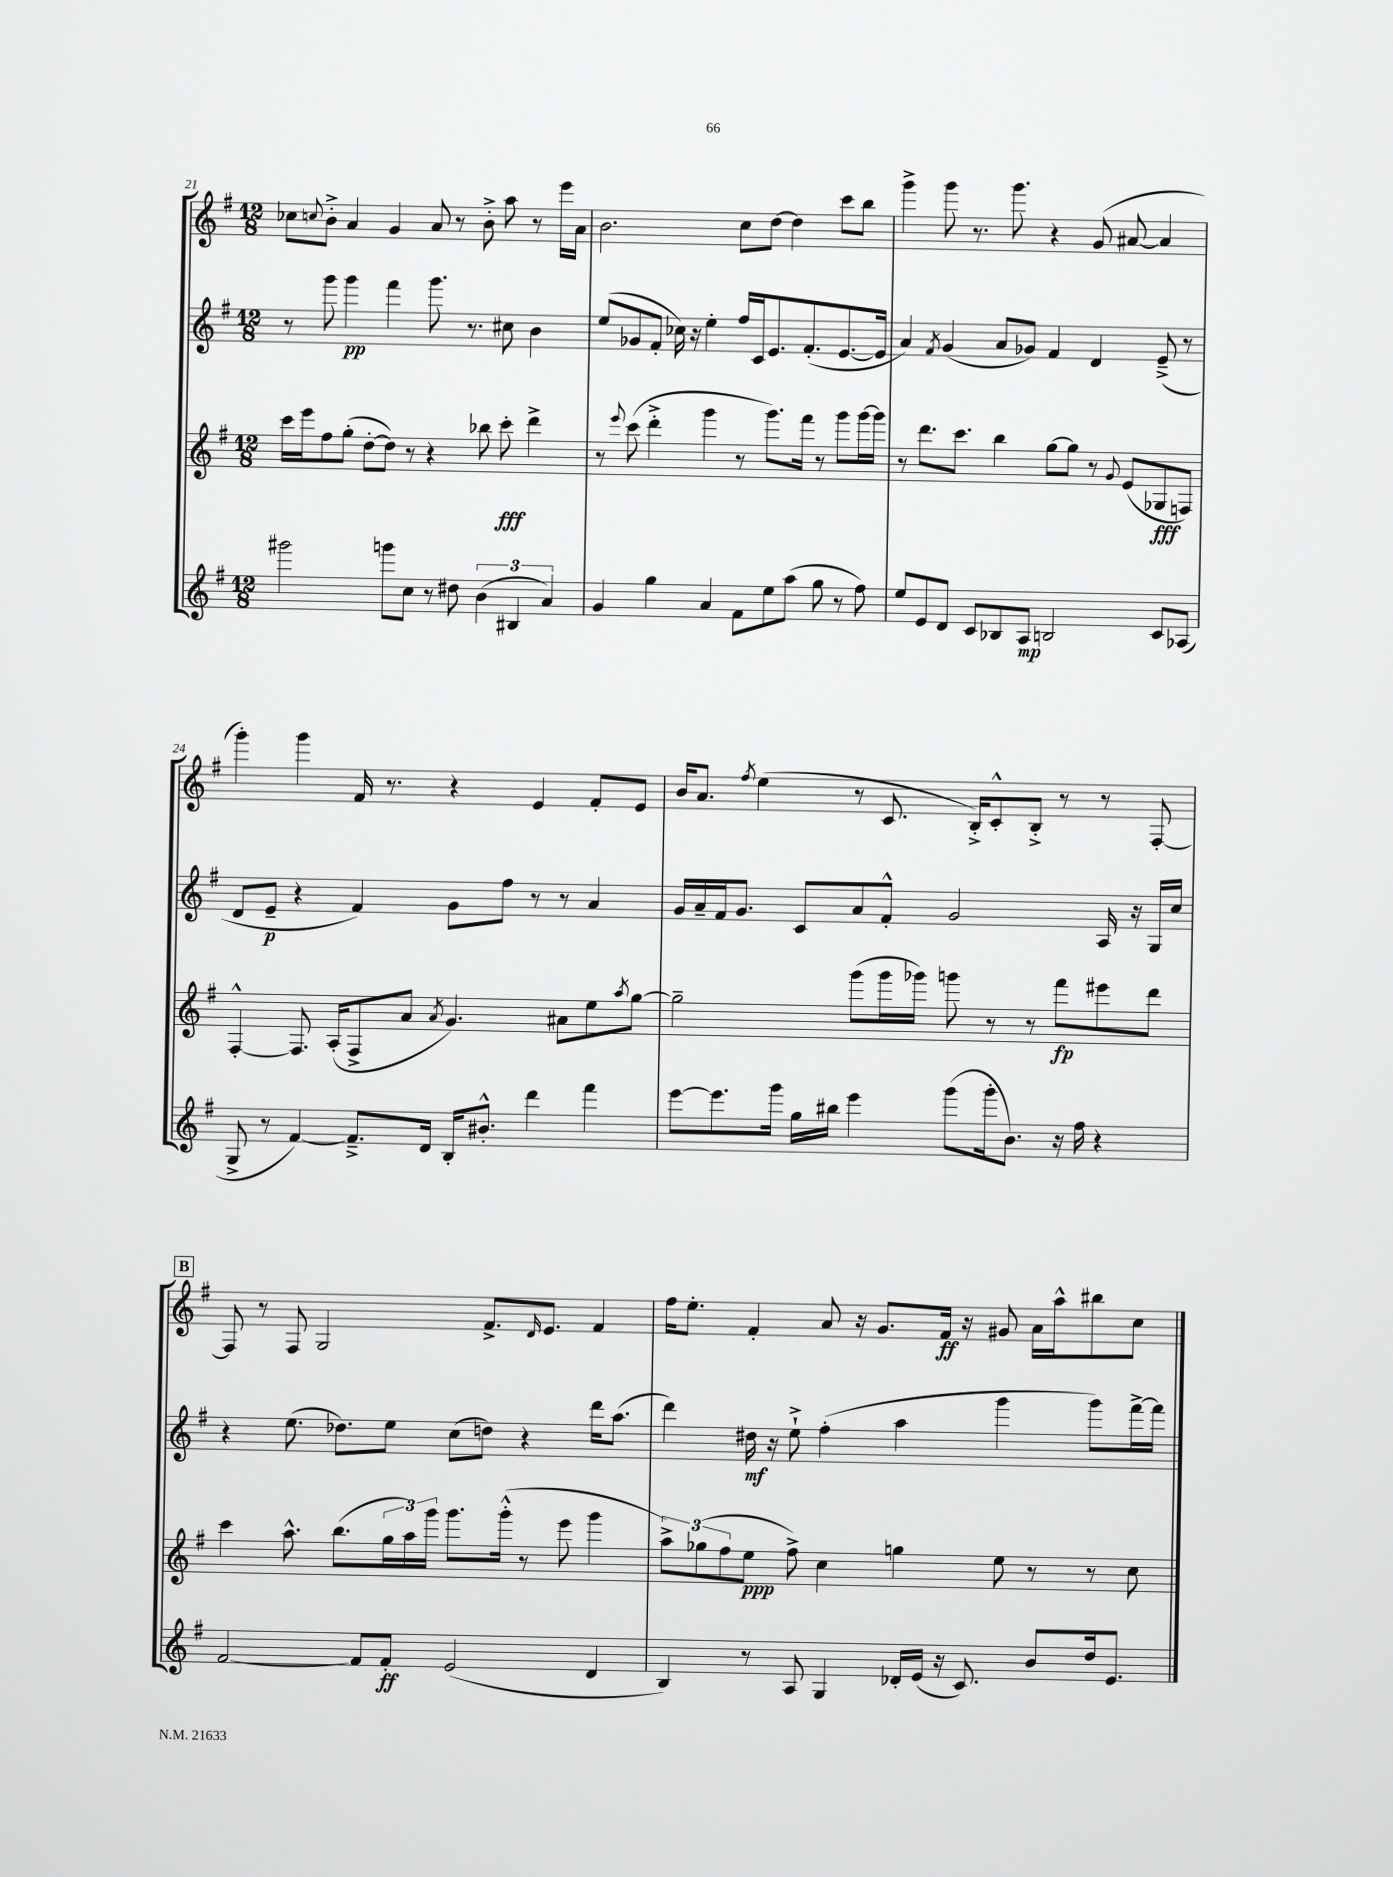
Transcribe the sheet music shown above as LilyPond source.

<<
\new StaffGroup <<
\new Staff = "s0" {
    \clef treble \key g \major \numericTimeSignature \time 12/8
    ces''8 \appoggiatura { c''8 } b'8-.-> a'4 g'4 a'8 r8 b'8-.-> a''8 r8 e'''16 a'16 |
    b'2. c''8 d''8~ d''4 c'''8 b''8 |
    g'''4-> g'''8 r8. g'''8. r4 g'8( ais'8~ ais'4 |
    g'''4-.) g'''4 fis'16 r8. r4 e'4 fis'8-. e'8 |
    b'16 a'8. \acciaccatura { fis''8 } e''4( r8 c'8. b16-.->) c'8-.-^ b8-.-> r8 r8 fis8~-. |
    \mark \markup { \box "B" } fis8 r8 fis8 g2 fis'8.-> \grace { d'16 } e'8. fis'4 |
    fis''16 e''8.-. fis'4-. a'8 r16 g'8. fis'16\ff r16 gis'8 a'16 a''16-^ bis''8 c''8 \bar "|." |
}
\new Staff = "s1" {
    \clef treble \key g \major \numericTimeSignature \time 12/8
    r8 g'''8 g'''4\pp fis'''4 g'''8. r8. cis''8 b'4 |
    e''8( ges'8 fis'8-. ces''16) r16 e''4-. fis''16 c'16 e'8. fis'8.-.( e'8.~ e'16 |
    a'4) \acciaccatura { fis'8 } g'4( a'8 ges'8) fis'4 d'4 e'8--->( r8 |
    d'8 e'8--\p r4 fis'4) g'8 fis''8 r8 r8 a'4 |
    g'16 a'16-- fis'16 g'8. c'8 a'8 fis'8-.-^ g'2 a16 r16 g16 c''16 |
    \mark \markup { \box "B" } r4 e''8.( des''8.) e''8 c''8( d''8) r4 d'''16 a''8.( |
    d'''4) dis''16\mf r16 e''8-!-> fis''4-.( a''4 g'''4 g'''8) fis'''16~-> fis'''16 \bar "|." |
}
\new Staff = "s2" {
    \clef treble \key g \major \numericTimeSignature \time 12/8
    c'''16 e'''16 fis''8 g''8-.( d''8~-. d''8) r8 r4 bes''8 c'''8-.\fff d'''4-> |
    r8 \appoggiatura { e'''8 } c'''8( d'''4-.-> g'''4 r8 g'''8.) fis'''16 r8 g'''8 g'''16~ g'''16 |
    r8 d'''8. c'''8. b''4 g''8~ g''8 r8 \appoggiatura { g'8 } e'8( ges8\fff f8) |
    fis4~-.-^ fis8. a16-.( fis8-> a'8 \acciaccatura { a'8 } g'4.) ais'8 e''8 \acciaccatura { a''8 } g''8~ |
    g''2-- g'''8( g'''16 ges'''16) g'''8 r8 r8 fis'''8\fp eis'''8 d'''8 |
    \mark \markup { \box "B" } c'''4 a''8.-^ b''8.( \tuplet 3/2 { g''16 a''16) g'''16 } g'''8. g'''16-.-^( r8 e'''8 g'''4 |
    \tuplet 3/2 { a''8->) ges''8( fis''8 } e''8\ppp fis''8->) c''4 g''4 e''8 r8 r8 c''8 \bar "|." |
}
\new Staff = "s3" {
    \clef treble \key g \major \numericTimeSignature \time 12/8
    gis'''2 g'''8 c''8 r8 dis''8 \tuplet 3/2 { b'4( bis4 a'4) } |
    g'4 g''4 a'4 fis'8 e''8 a''8( g''8 r8 fis''8) |
    e''8 e'8 d'8 c'8 bes8 a8\mp b2 c'8 aes8( |
    g8-> r8 fis'4~) fis'8.---> d'16 b16-. bis'8.-.-^ d'''4 fis'''4 |
    e'''8~ e'''8. g'''16 g''16 bis''16 e'''4 g'''8( g'''16-. b'8.) r16 fis''16 r4 |
    \mark \markup { \box "B" } fis'2~ fis'8 fis'8-.\ff e'2( d'4 |
    b4) r8 a8 g4 des'16-. e'16( r16 c'8.) b'8 d''16 e'8. \bar "|." |
}
>>
>>
\layout { \context { \Score currentBarNumber = #21 } }
